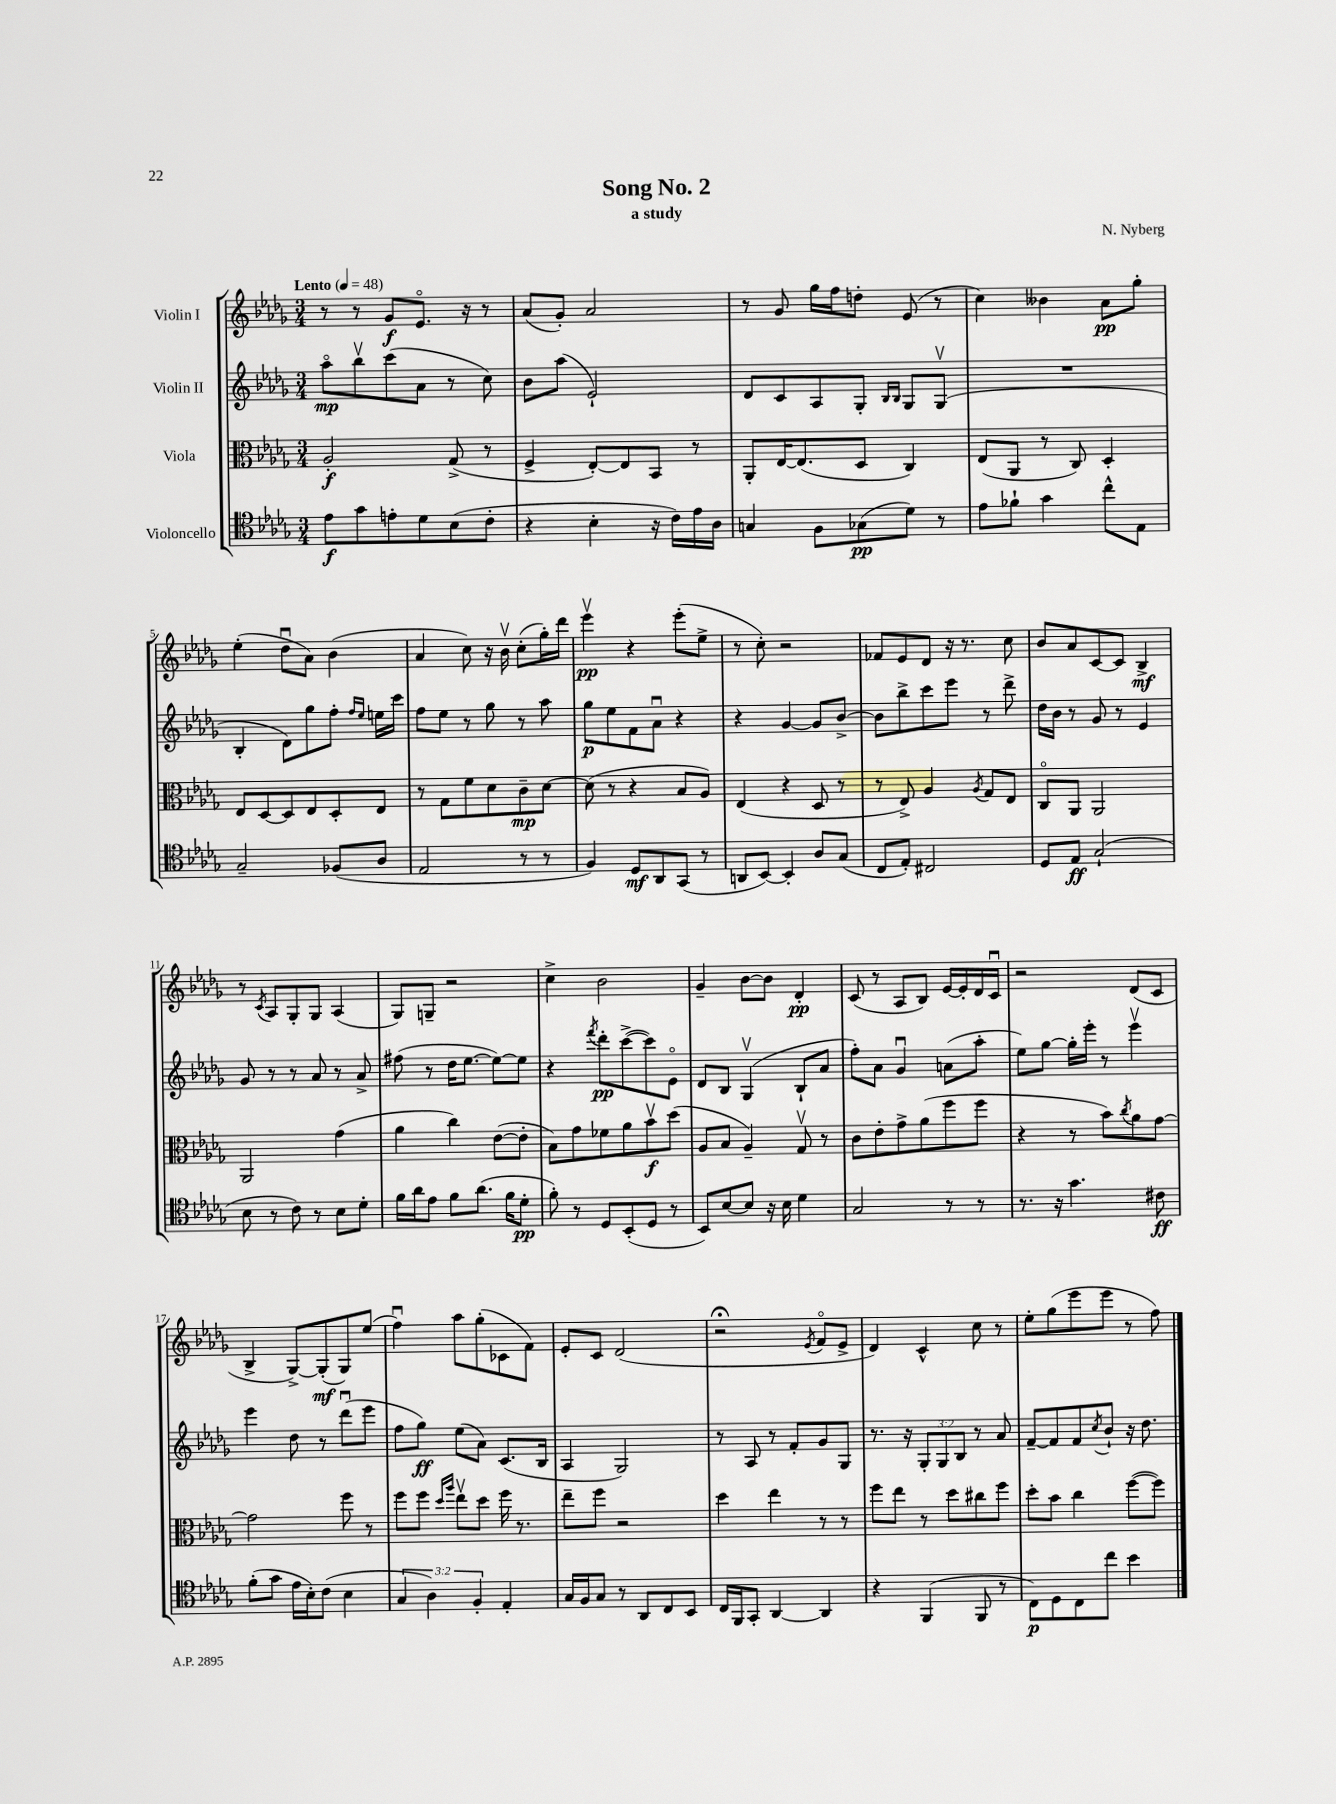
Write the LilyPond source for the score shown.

\header { title = "Song No. 2" composer = "N. Nyberg" subtitle = "a study" }
<<
\new StaffGroup <<
\new Staff = "s0" \with { instrumentName = "Violin I" } {
    \clef treble \key des \major \numericTimeSignature \time 3/4 \tempo "Lento" 4 = 48
    r8 r8 ges'8\f ees'8.\flageolet r16 r8 |
    aes'8( ges'8-.) aes'2 |
    r8 ges'8 ges''16 f''16 d''8-. ees'8( r8 |
    c''4) beses'4 aes'8\pp ges''8-. |
    ees''4-.( des''8\downbow aes'8) bes'4( |
    aes'4 c''8) r16 bes'16\upbow c''8-.( ges''16-.) des'''16 |
    ees'''4\upbow\pp r4 ees'''8-.( ees''8-> |
    r8 c''8-.) r2 |
    fes'8 ees'8 des'8 r16 r8. c''8 |
    bes'8 aes'8 c'8~ c'8 bes4->\mf |
    r8 \acciaccatura { c'8 } aes8 ges8-. ges8 aes4( |
    ges8) g8-- r2 |
    c''4-> bes'2 |
    ges'4-- bes'8~ bes'8 des'4-.\pp |
    c'8( r8 aes8 bes8) ees'16~ ees'16-. des'16 c'16\downbow |
    r2 des'8( c'8 |
    bes4-> ges8~->) ges8-.\mf( ges8) ees''8( |
    f''4\downbow) aes''8 ges''8-.( ces'8 f'8) |
    ees'8-. c'8 des'2( |
    r2\fermata \acciaccatura { ees'8 } f'8\flageolet ees'8-> |
    des'4) c'4-^ c''8 r8 |
    ees''8-. ges''8( ees'''8 ees'''8 r8 f''8) \bar "|." |
}
\new Staff = "s1" \with { instrumentName = "Violin II" } {
    \clef treble \key des \major \numericTimeSignature \time 3/4 \override Staff.TupletNumber.text = #tuplet-number::calc-fraction-text
    aes''8\flageolet\mp bes''8\upbow c'''8( aes'8 r8 c''8) |
    bes'8 aes''8( ees'2-!) |
    des'8 c'8 aes8 ges8-. \grace { bes16 bes16 } ges8 ges8\upbow( |
    R2. |
    bes4-. des'8) ges''8 f''8-. \grace { f''16 ees''16 } e''16 c'''16 |
    f''8 ees''8 r8 ges''8 r8 aes''8 |
    ges''8\p ees''8 f'8 aes'8\downbow r4 |
    r4 ges'4~ ges'8 bes'8~-> |
    bes'8 bes''8-> c'''8 ees'''8 r8 des'''8-> |
    des''16 bes'16 r8 ges'8 r8 ees'4 |
    ges'8 r8 r8 aes'8 r8 aes'8-> |
    fis''8( r8 des''16 ees''8.~ ees''8~) ees''8 |
    r4 \acciaccatura { f'''8 } des'''8-.\pp c'''8~->( c'''8) ees'8\flageolet |
    des'8 bes8 ges4\upbow( bes8-! aes'8 |
    f''8-.) aes'8 ges'4\downbow a'8( aes''8-. |
    ees''8) ges''8~ ges''16-. ees'''16-. r8 ees'''4\upbow |
    ees'''4 des''8 r8 des'''8\downbow( ees'''8 |
    f''8 ges''8\ff) ees''8( aes'8) c'8.( bes16 |
    aes4 ges2) |
    r8 aes8 r8 f'8-. ges'8 ges8 |
    r8. r16 \tuplet 3/2 { ges8-. ges8 bes8 } r8 aes'8 |
    f'8~-- f'8 f'8 \acciaccatura { c''8 } bes'8-! r16 des''8. \bar "|." |
}
\new Staff = "s2" \with { instrumentName = "Viola" } {
    \clef alto \key des \major \numericTimeSignature \time 3/4
    aes2-.\f ges8->( r8 |
    f4-> ees8~-.) ees8 bes,8 r8 |
    aes,8-. ees16~ ees8.( des8 c4) |
    ees8( aes,8 r8 c8) des4-. |
    ees8 des8~ des8 ees8 des8-. ees8 |
    r8 ges8 f'8 des'8 c'8--\mp des'8~ |
    des'8( r8 r4 bes8 aes8) |
    ees4( r4 des8 r8 |
    r8 ees8->) aes4 \acciaccatura { aes8 } ges8 ees8 |
    c8\flageolet aes,8 aes,2 |
    aes,2 ges'4( |
    aes'4 c''4) ees'8~( ees'8-. |
    bes8) ges'8 fes'8 aes'8 bes'8\upbow\f des''8( |
    aes8 bes8 aes4--) ges8\upbow r8 |
    c'8 ees'8-. ges'8-> aes'8( f''8 f''8 |
    r4 r8 bes'8) \acciaccatura { c''8 } aes'8 ges'8~ |
    ges'2 f''8 r8 |
    f''8 f''8 \grace { des''16 aes''16 } ees''8\upbow des''8 f''16 r8. |
    ees''8-- f''8 r2 |
    des''4 ees''4 r8 r8 |
    f''8 ees''8 r8 des''8 cis''8 f''8 |
    des''8-. bes'8 c''4 f''8~( f''8) \bar "|." |
}
\new Staff = "s3" \with { instrumentName = "Violoncello" } {
    \clef tenor \key des \major \numericTimeSignature \time 3/4 \override Staff.TupletNumber.text = #tuplet-number::calc-fraction-text
    ees'8\f ges'8 e'8-. des'8 bes8( c'8-. |
    r4 bes4-. r16 c'16) ees'16 aes16 |
    g4 f8 ges8\pp( des'8) r8 |
    ees'8 fes'8-! ges'4 c''8-^ ees8 |
    ges2-- fes8( aes8 |
    ees2 r8 r8 |
    f4) des8\mf aes,8 ges,8( r8 |
    a,8 bes,8~) bes,4-. aes8 ges8( |
    c8 ees8-.) cis2 |
    des8 ees8\ff ges2-!( |
    bes8 r8 c'8) r8 bes8 des'8-. |
    f'16 aes'16 ees'8 f'8 aes'8.( f'16 des'8-.\pp |
    f'8-.) r8 des8 bes,8-.( des8 r8 |
    bes,8) bes8~ bes8 r16 bes16 des'4 |
    ges2 r8 r8 |
    r8. r16 ges'4. cis'8\ff |
    f'8-.( ges'8 ees'16 bes16-.) c'8( bes4 |
    \tuplet 3/2 { ges4 aes4) f4-. } ees4-. |
    ges16 f16 ges8 r8 aes,8 c8 bes,8 |
    c16 f,16 ges,8-. aes,4~ aes,4 |
    r4 f,4( f,8 r8 |
    c8\p) des8 c8 c''8 bes'4 \bar "|." |
}
>>
>>
